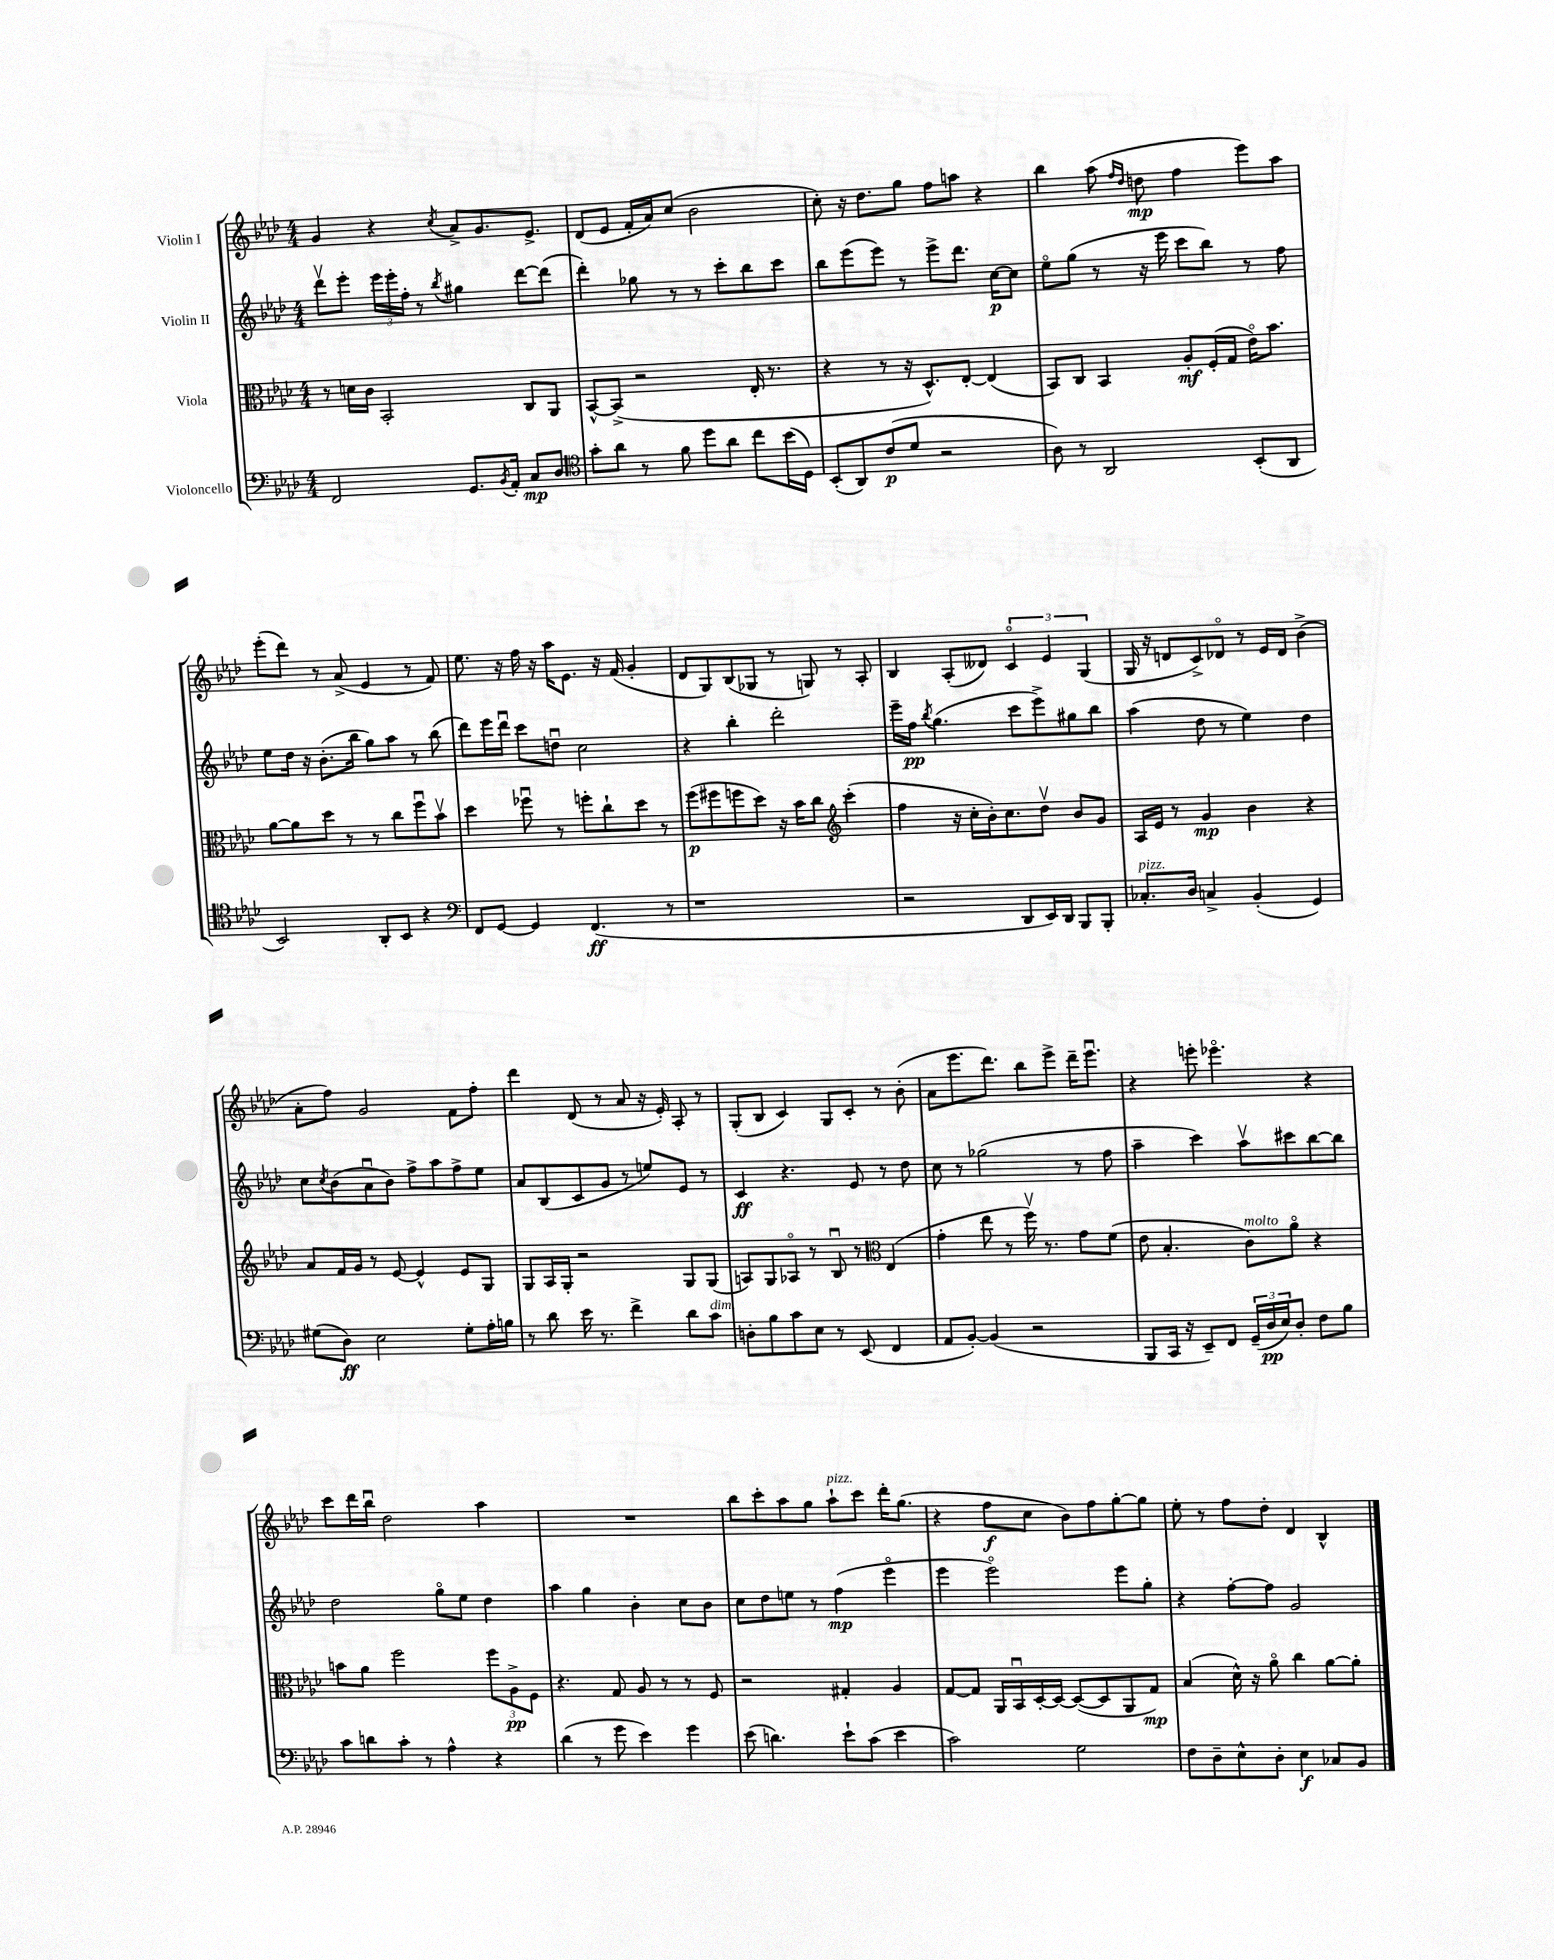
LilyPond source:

<<
\new StaffGroup <<
\new Staff = "s0" \with { instrumentName = "Violin I" } {
    \clef treble \key aes \major \numericTimeSignature \time 4/4
    g'4 r4 \acciaccatura { c''8 } aes'8-> g'8. ees'8.-> |
    des'8( ees'8 f'16-. aes'16) c''8( bes'2 |
    c''8-.) r16 des''8. g''8 f''8 a''8 r4 |
    bes''4 aes''8( \grace { f''16 des''16 } d''8\mp f''4 ees'''8) aes''8 |
    ees'''8-.( des'''8) r8 aes'8->( ees'4 r8 f'8) |
    ees''8. r16 f''16 r16 aes''16 ees'8. r16 f'16( g'4-. |
    des'8 g8) bes8( ges8 r8 g8) r8 aes8-. |
    bes4 aes8-.( deses'8) \tuplet 3/2 { c'4\flageolet ees'4 g4( } |
    g16 r16 d'8 c'8->) des'8\flageolet r8 ees'16 des'16 bes'4->( |
    aes'8-. f''8) g'2 f'8 f''8-. |
    des'''4 des'8( r8 aes'8 r16 ees'16-.) aes8-. r8 |
    g8-.( bes8 c'4) g8 c'8-. r8 bes'8-.( |
    aes'8 ees'''8. des'''8.) bes''8 ees'''8-> des'''16-- ees'''8.\downbow |
    r4 e'''8-. ees'''4.\flageolet r4 |
    c'''8 des'''16 bes''16\downbow des''2 aes''4 |
    R1 |
    bes''8 c'''8-. aes''8 g''8 aes''8-!^\markup { \italic "pizz." } c'''8 des'''16-. g''8.( |
    r4 f''8\f c''8 bes'8) f''8 g''8~-. g''8 |
    ees''8-. r8 f''8 des''8-. des'4 bes4-^ \bar "|." |
}
\new Staff = "s1" \with { instrumentName = "Violin II" } {
    \clef treble \key aes \major \numericTimeSignature \time 4/4
    des'''8\upbow ees'''8-. \tuplet 3/2 { ees'''16 ees'''16-. f''16-. } r8 \acciaccatura { bes''8 } gis''4 des'''8~ des'''8( |
    des'''4-.) ges''8 r8 r8 c'''8-. bes''8 c'''8 |
    bes''8 ees'''8( ees'''8) r8 ees'''8-> des'''8. c''16~\p c''8 |
    ees''8\flageolet g''8( r8 r16 ees'''16 c'''8 bes''8) r8 f''8 |
    ees''8 des''16 r16 bes'8.-.( bes''16 g''8) aes''8 r8 bes''8( |
    des'''8) ees'''16 des'''16\downbow c'''8 d''8\downbow c''2 |
    r4 bes''4-. des'''2-. |
    ees'''16-- f''16\pp \acciaccatura { bes''8 } g''4.( c'''8 ees'''8->) gis''8 bes''8 |
    aes''4( des''8 r8 ees''4) des''4 |
    c''8 \acciaccatura { c''8 } bes'8( aes'8\downbow bes'8) f''8-> aes''8 f''8-> ees''8 |
    aes'8 bes8( c'8 g'8 r8 e''8) ees'8 r8 |
    c'4\ff r4. ees'8 r8 des''8 |
    c''8 r8 ges''2( r8 f''8 |
    aes''4-- c'''4) aes''8\upbow cis'''8 bes''8~ bes''8 |
    des''2 g''8\flageolet ees''8 des''4 |
    aes''4 g''4 bes'4-. c''8 bes'8 |
    c''8 des''8 e''8 r8 f''4\mp( ees'''4\flageolet |
    ees'''4 ees'''2\flageolet) ees'''8 g''8-. |
    r4 f''8~-. f''8 g'2 \bar "|." |
}
\new Staff = "s2" \with { instrumentName = "Viola" } {
    \clef alto \key aes \major \numericTimeSignature \time 4/4
    r8 d'16 c'16 bes,2-. c8 aes,8 |
    bes,8~-^ bes,8->( r2 ees16-. r8. |
    r4 r8 r16 des8.-^) ees8~-. ees4( |
    bes,8) c8 bes,4 aes8-.\mf f16-.( g16 ees'16\flageolet) bes'8. |
    aes'8~ aes'8 des''8 r8 r8 c''8 f''8\downbow bes'8\upbow |
    des''4 fes''8\downbow r8 f''8-. c''8-! des''8 r8 |
    f''8\p( fis''8 f''8 des''8) r16 bes'16 c''8 \clef treble c'''4-.( |
    f''4 r16 c''16-. bes'16-.) c''8. des''8\upbow bes'8 g'8 |
    aes16 ees'16 r8 g'4\mp bes'4 r4 |
    aes'8 f'16 g'16 r8 ees'8~ ees'4-^ ees'8 g8 |
    g8 aes16 g16-. r2 g8 g8( |
    a8) g8 aes8\flageolet r8 bes8\downbow r8 \clef alto ees4( |
    g'4-. ees''8 r8 f''16\upbow) r8. g'8 f'8( |
    ees'8 bes4.-. c'8^\markup { \italic "molto" }) aes'8\flageolet r4 |
    b'8 aes'8 f''2 \tuplet 3/2 { f''8 aes8->\pp f8 } |
    r4. g8 aes8 r8 r8 f8 |
    r2 gis4-. aes4 |
    g8~ g8 aes,16 bes,16\downbow des16~-. des16~ des8~( des8 aes,8 g8\mp) |
    bes4( des'16-^) r16 aes'8\flageolet c''4 aes'8~ aes'8-. \bar "|." |
}
\new Staff = "s3" \with { instrumentName = "Violoncello" } {
    \clef bass \key aes \major \numericTimeSignature \time 4/4
    f,2 g,8. \acciaccatura { bes,8 } aes,16-. c8\mp des8 |
    \clef tenor g'8-. aes'8 r8 f'8 des''8 aes'8 c''8 bes'16( des16) |
    bes,8-.( aes,8) c'8\p( des'8 r2 |
    aes8) r8 aes,2 bes,8-.( aes,8 |
    bes,2) aes,8-. bes,8 r4 |
    \clef bass f,8 g,8~ g,4 f,4.\ff( r8 |
    r1 |
    r2 des,8 ees,16) des,16 bes,,8 bes,,8-. |
    ces8.-.^\markup { \italic "pizz." } des16 c4-> bes,4-.( g,4) |
    gis8( des8\ff) ees2 gis8-. aes16-. b16 |
    r8 des'8 ees'16 r8. f'4-> des'8 c'8^\markup { \italic "dim." } |
    d8-. bes8 c'8 ees8 r8 ees,8( f,4 |
    aes,8 bes,8~-.) bes,4( r2 |
    bes,,8 c,16 r16 ees,8--) f,8 \tuplet 3/2 { g,16--( des16\pp ees16) } des8-. f8 bes8 |
    c'8 d'8 c'8-. r8 aes4-^ r4 |
    des'4( r8 g'8 ees'4) g'4 |
    ees'8( d'4.) ees'8-! c'8( ees'4 |
    c'2) g2 |
    f8 des8-- ees8-^ des8-. ees4\f ces8 bes,8 \bar "|." |
}
>>
>>
\layout { \context { \Score \remove "Bar_number_engraver" } }
